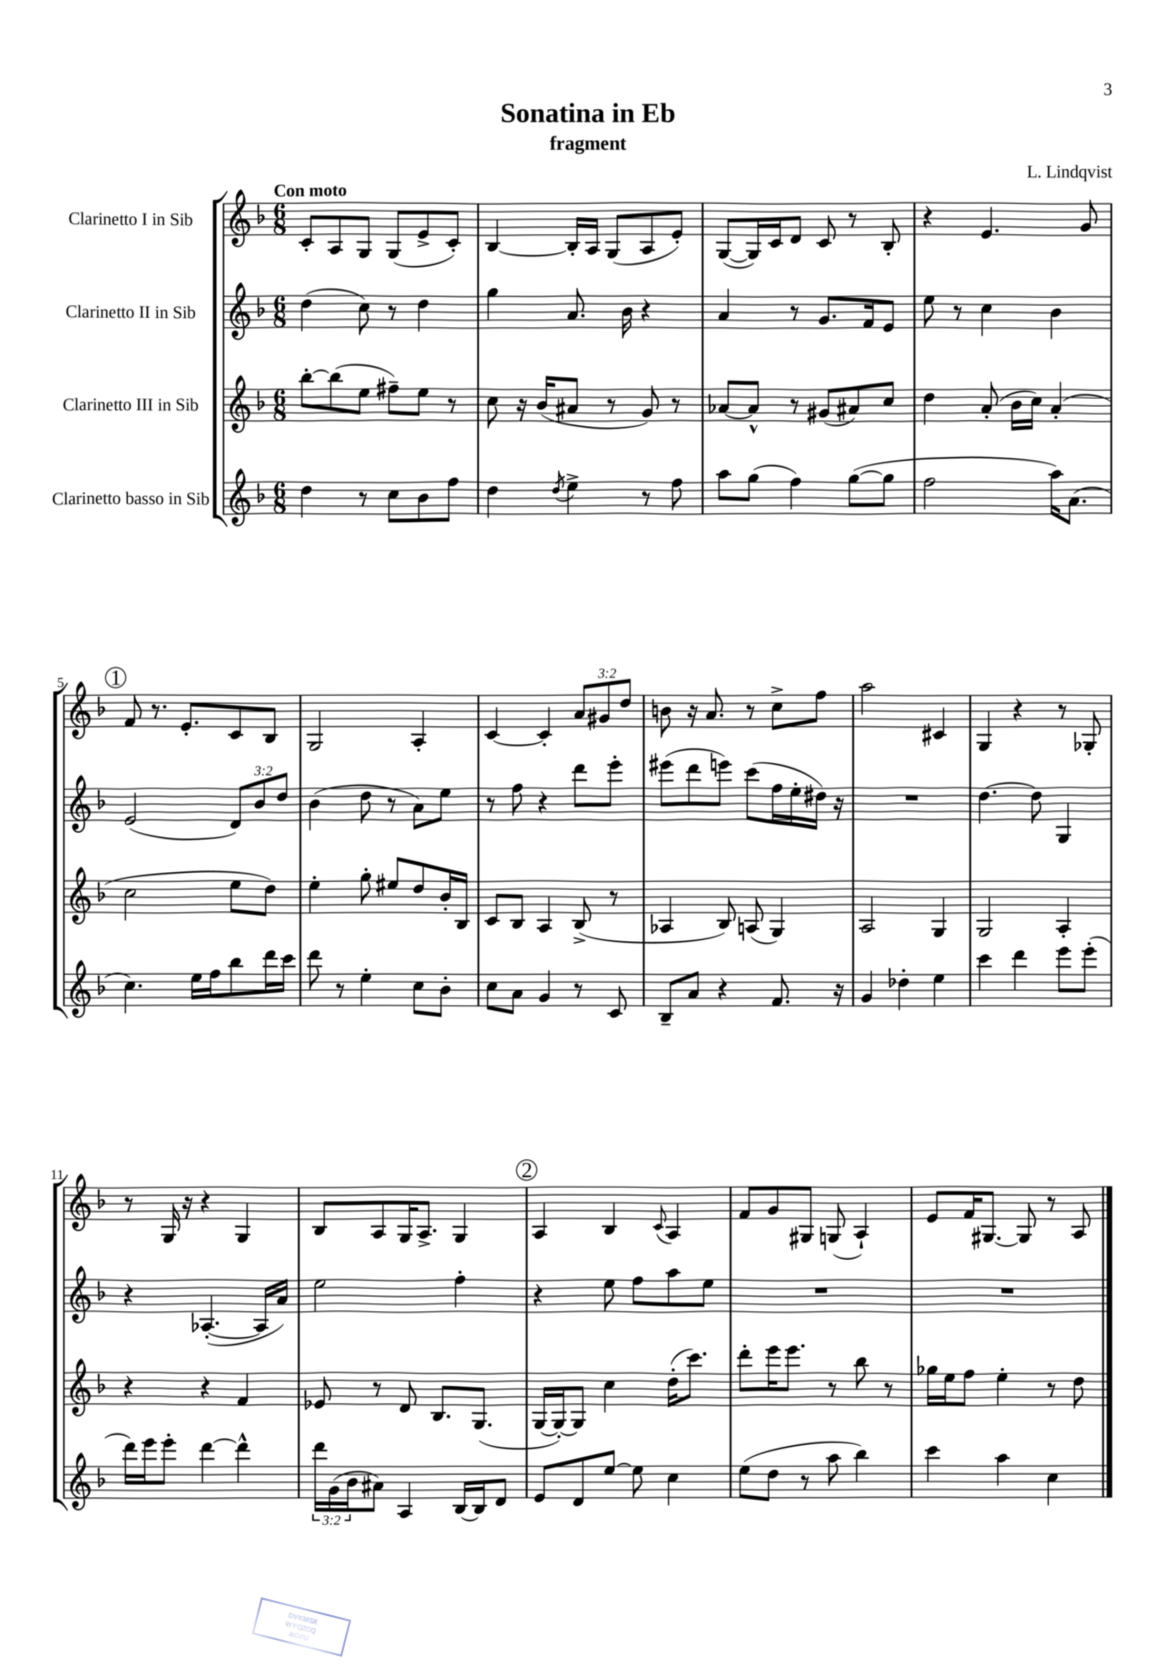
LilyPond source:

\header { title = "Sonatina in Eb" composer = "L. Lindqvist" subtitle = "fragment" }
<<
\new StaffGroup <<
\new Staff = "s0" \with { instrumentName = "Clarinetto I in Sib" } {
    \clef treble \key f \major \numericTimeSignature \time 6/8 \override Staff.TupletNumber.text = #tuplet-number::calc-fraction-text \tempo "Con moto"
    c'8-. a8 g8 g8( e'8-> c'8-.) |
    bes4~ bes16-. a16 g8( a8 e'8-.) |
    g8~( g16) c'16 d'8 c'8 r8 bes8-. |
    r4 e'4. g'8 |
    \mark \markup { \circle "1" } f'8 r8. e'8.-. c'8 bes8 |
    g2 a4-. |
    c'4~ c'4-. \tuplet 3/2 { a'8 gis'8 d''8 } |
    b'8 r16 a'8. r8 c''8-> f''8 |
    a''2 cis'4 |
    g4 r4 r8 ges8-. |
    r8 g16 r16 r4 g4 |
    bes8 a8 g16 a8.-> g4 |
    \mark \markup { \circle "2" } a4 bes4 \appoggiatura { c'8 } a4 |
    f'8 g'8 gis8 g8( a4-!) |
    e'8 f'16 gis8.~ gis8 r8 a8 \bar "|." |
}
\new Staff = "s1" \with { instrumentName = "Clarinetto II in Sib" } {
    \clef treble \key f \major \numericTimeSignature \time 6/8 \override Staff.TupletNumber.text = #tuplet-number::calc-fraction-text
    d''4( c''8) r8 d''4 |
    g''4 a'8. bes'16 r4 |
    a'4 r8 g'8. f'16 e'8 |
    e''8 r8 c''4 bes'4 |
    \mark \markup { \circle "1" } e'2( \tuplet 3/2 { d'8) bes'8 d''8 } |
    bes'4( d''8 r8 a'8) e''8 |
    r8 f''8 r4 d'''8 e'''8-. |
    eis'''8( d'''8 e'''8) c'''8( f''16 e''16-. dis''16) r16 |
    R2. |
    d''4.~ d''8 g4 |
    r4 aes4.~-.( aes16 a'16) |
    e''2 f''4-. |
    \mark \markup { \circle "2" } r4 e''8 f''8 a''8 e''8 |
    R2. |
    R2. \bar "|." |
}
\new Staff = "s2" \with { instrumentName = "Clarinetto III in Sib" } {
    \clef treble \key f \major \numericTimeSignature \time 6/8
    bes''8~-. bes''8( e''8 fis''8--) e''8 r8 |
    c''8 r16 bes'16( ais'8 r8 g'8) r8 |
    aes'8~ aes'8-^ r8 gis'8( ais'8) c''8 |
    d''4 a'8-.( bes'16 c''16) a'4-.( |
    \mark \markup { \circle "1" } c''2 e''8 d''8) |
    e''4-. g''8-. eis''8 d''8 bes'16-. bes16 |
    c'8 bes8 a4 bes8->( r8 |
    aes4 bes8) a8( g4) |
    a2 g4 |
    g2 a4-. |
    r4 r4 f'4 |
    ees'8 r8 d'8 bes8. g8.( |
    \mark \markup { \circle "2" } g16~ g16~-.) g8 c''4 d''16-.( c'''8.) |
    d'''8-. e'''16 e'''8. r8 bes''8 r8 |
    ges''16 e''16 f''8 e''4-. r8 d''8 \bar "|." |
}
\new Staff = "s3" \with { instrumentName = "Clarinetto basso in Sib" } {
    \clef treble \key f \major \numericTimeSignature \time 6/8 \override Staff.TupletNumber.text = #tuplet-number::calc-fraction-text
    d''4 r8 c''8 bes'8 f''8 |
    d''4 \acciaccatura { d''8 } e''4-> r8 f''8 |
    a''8 g''8( f''4) g''8~( g''8 |
    f''2 a''16) a'8.( |
    \mark \markup { \circle "1" } c''4.) e''16 f''16 bes''8 d'''16 c'''16 |
    d'''8 r8 e''4-. c''8 bes'8-. |
    c''8 a'8 g'4 r8 c'8 |
    bes8-- a'8 r4 f'8. r16 |
    g'4 des''4-. e''4 |
    c'''4 d'''4 e'''8 e'''8-.( |
    d'''16) e'''16 e'''8-. d'''4~ d'''4-^ |
    \tuplet 3/2 { d'''16 g'16( bes'16 } ais'8) a4 bes16~ bes16 d'8 |
    \mark \markup { \circle "2" } e'8 d'8 e''8~ e''8 c''4 |
    e''8( d''8 r8 a''8 bes''4) |
    c'''4 a''4 c''4 \bar "|." |
}
>>
>>
